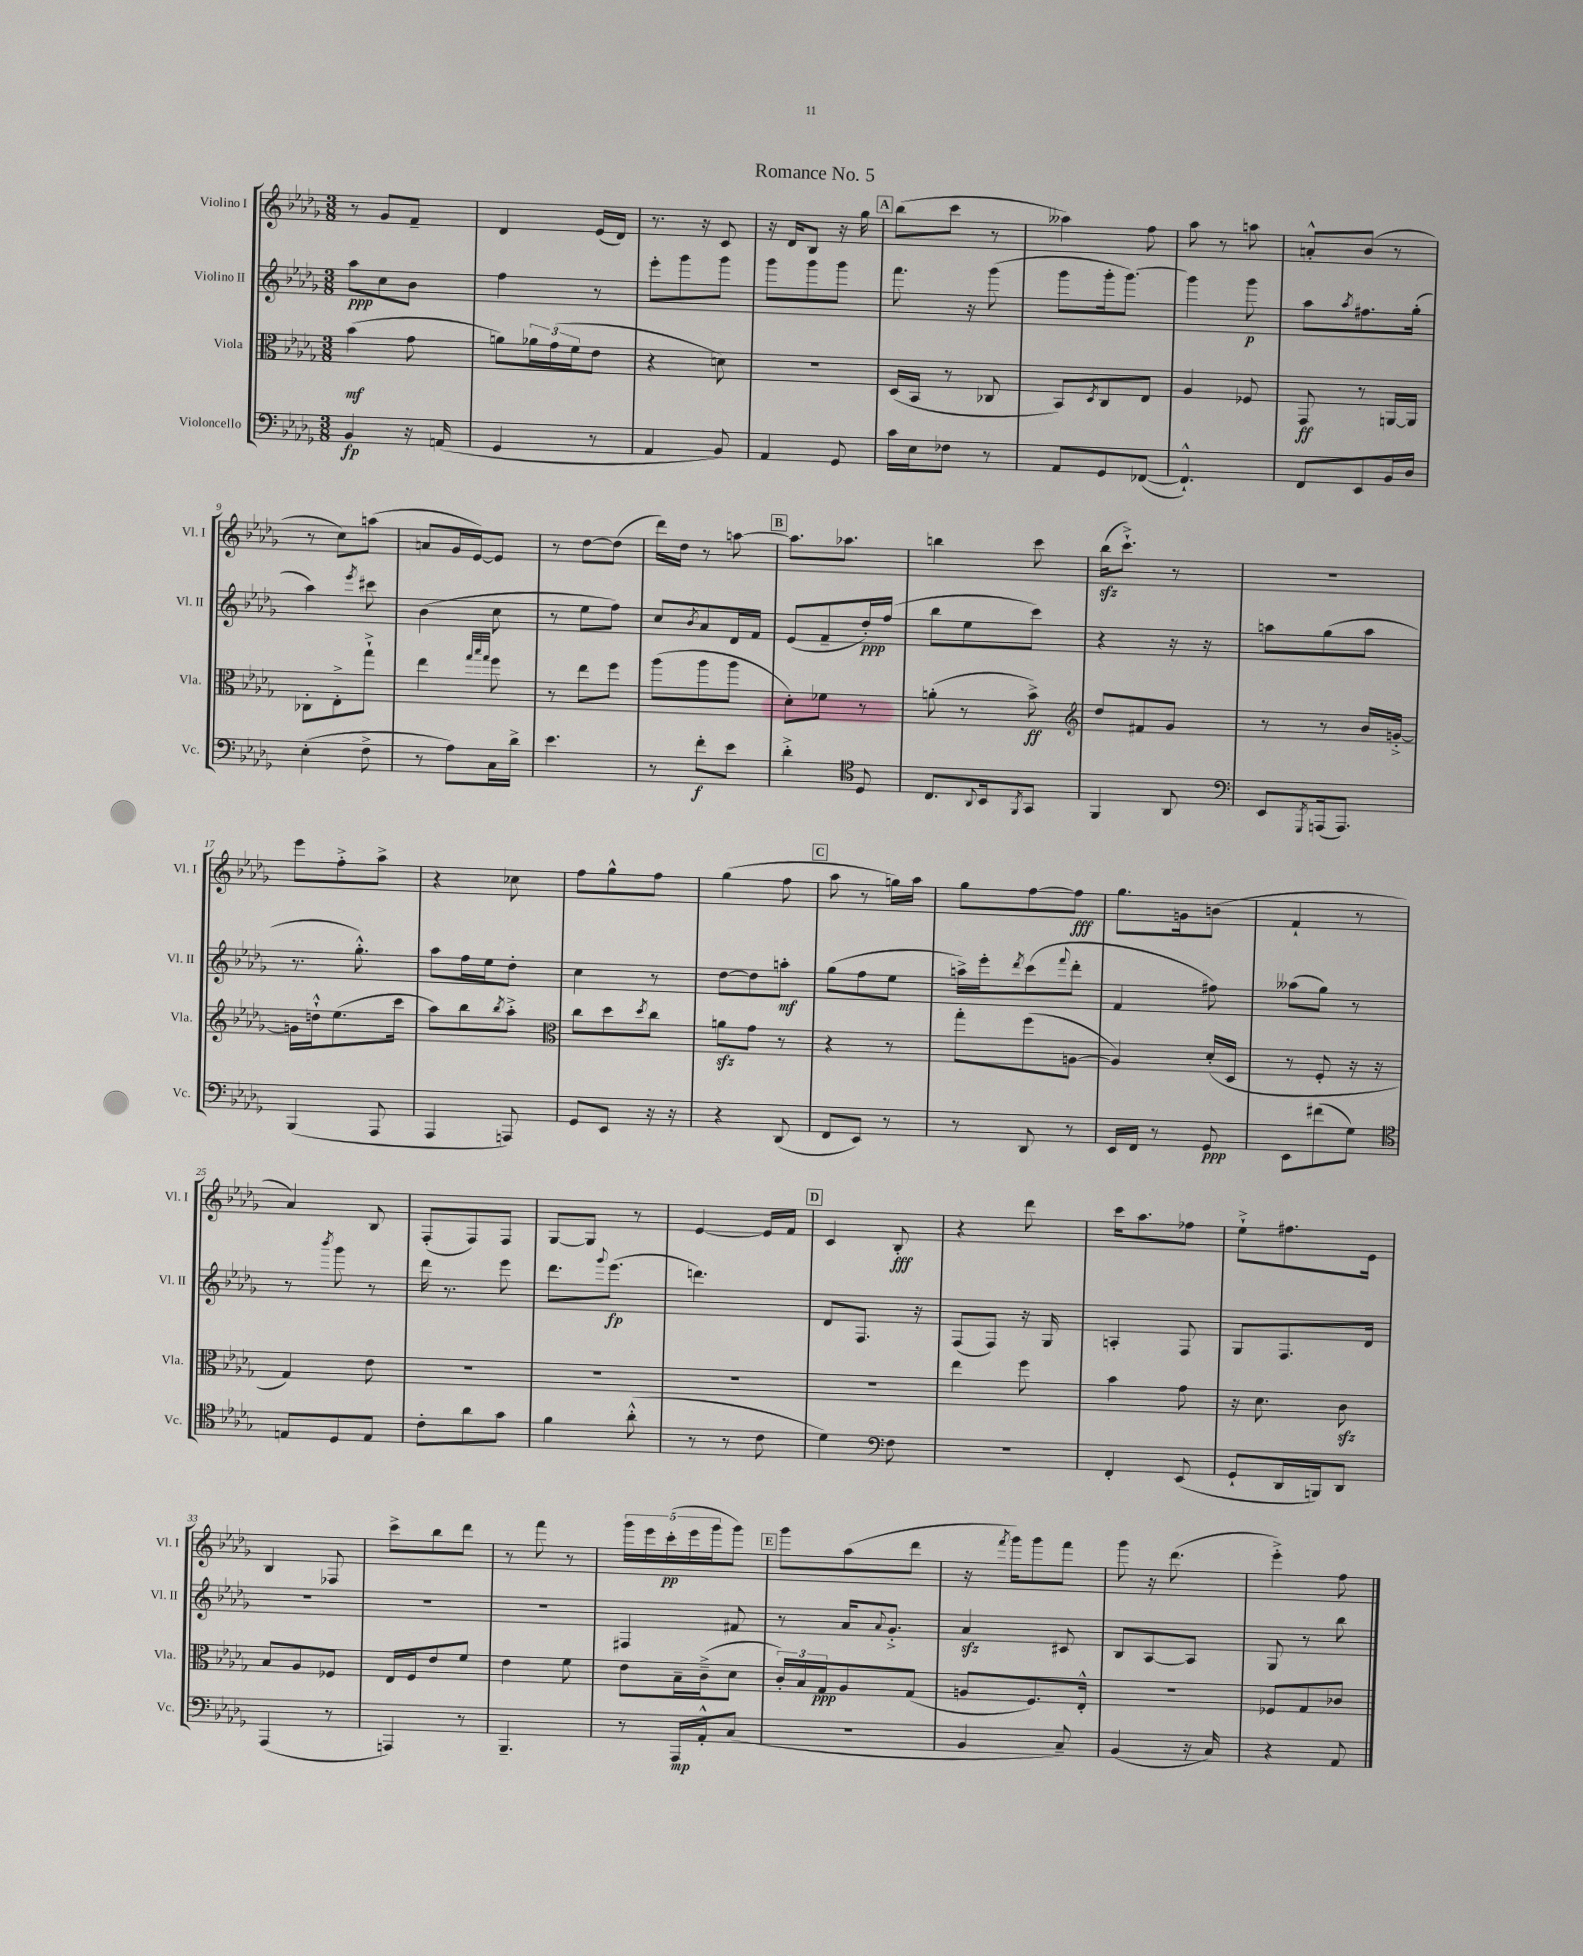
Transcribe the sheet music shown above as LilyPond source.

\header { title = "Romance No. 5" }
<<
\new StaffGroup <<
\new Staff = "s0" \with { instrumentName = "Violino I" shortInstrumentName = "Vl. I" } {
    \clef treble \key des \major \numericTimeSignature \time 3/8
    r8 ges'8 f'8-- |
    des'4 ees'16( des'16) |
    r8. r16 c'8 |
    r16 des'16 bes8 r16 ges''16 |
    \mark \markup { \box "A" } bes''8( c'''8 r8 |
    aeses''4) f''8 |
    aes''8 r8 a''8 |
    a'8-.-^ bes'8( r8 |
    r8 c''8) a''8( |
    a'8 ges'16 ees'16~) ees'8 |
    r8 des''8~ des''8( |
    des'''16) des''16 r8 a''8~ |
    \mark \markup { \box "B" } a''8. aes''8. |
    b''4 c'''8 |
    bes''16\sfz( c'''8.-!->) r8 |
    R4. |
    ees'''8 f''8-.-> aes''8-> |
    r4 ces''8 |
    f''8 ges''8-^ f''8 |
    ges''4( f''8 |
    \mark \markup { \box "C" } aes''8 r8 g''16) aes''16 |
    ges''8 f''8~ f''8\fff |
    ges''8. g'16 b'8( |
    f'4-! r8 |
    aes'4) bes8 |
    f8-.( f8) f8 |
    ges8~ ges8 r8 |
    ees'4~ ees'16 f'16 |
    \mark \markup { \box "D" } c'4 bes8-.\fff |
    r4 des'''8 |
    c'''16 aes''8. fes''8 |
    ees''8-!-> fis''8. ees'16 |
    bes4 fes8 |
    c'''8-> bes''8 des'''8 |
    r8 f'''8 r8 |
    \tuplet 5/4 { ges'''16 ees'''16 c'''16-.\pp( ees'''16 ges'''16 } ges'''8) |
    \mark \markup { \box "E" } ges'''8 aes''8( des'''8 |
    r16 \acciaccatura { f'''8 } ges'''16) ges'''8 f'''8 |
    ges'''8 r16 des'''8.( |
    ees'''4-.->) f''8 \bar "|." |
}
\new Staff = "s1" \with { instrumentName = "Violino II" shortInstrumentName = "Vl. II" } {
    \clef treble \key des \major \numericTimeSignature \time 3/8
    aes''8\ppp c''8 bes'8 |
    f''4 r8 |
    ees'''8-. ges'''8 ges'''8 |
    ges'''8 ges'''8 ges'''8 |
    \mark \markup { \box "A" } f'''8. r16 ges'''8( |
    ges'''8 ges'''16-. ges'''8.~) |
    ges'''4 ges'''8\p |
    aes''8 \acciaccatura { aes''8 } fis''8. ges''16-.( |
    aes''4) \acciaccatura { ees'''8 } cis'''8 |
    bes'4( c''8 |
    r8 ees''8 f''8) |
    c''8 \acciaccatura { bes'8 } aes'8 des'16 f'16 |
    \mark \markup { \box "B" } ees'8( f'8-- des''16-.\ppp) f''16( |
    bes''8 ees''8 c'''8) |
    r4 r16 r16 |
    a''8 ges''8( a''8 |
    r8. ges''8.-.-^) |
    aes''8 f''16 ees''16 des''8-. |
    c''4 r8 |
    des''8~ des''8 a''8-.\mf |
    \mark \markup { \box "C" } ges''8( f''8 ees''8 |
    a''16->) ees'''16-. \acciaccatura { des'''8 } c'''8( \appoggiatura { f'''8 } des'''8-. |
    f'4 fis''8) |
    aeses''8( ges''8) r8 |
    r8 \acciaccatura { bes'''8 } ges'''8 r8 |
    des'''16 r8. ees'''8 |
    des'''8. \appoggiatura { ges'''8 } ees'''8.\fp( |
    d'''4.) |
    \mark \markup { \box "D" } des'8 f8. r16 |
    f8( f8) r16 ges16 |
    a4-. f8 |
    ges8 f8. des'16 |
    R4. |
    R4. |
    R4. |
    fis4 fis'8 |
    \mark \markup { \box "E" } r8 aes'16 \appoggiatura { aes'8 } ges'8.-.-> |
    aes'4\sfz cis'8 |
    bes8 aes8~ aes8 |
    ges8 r8 bes''8 \bar "|." |
}
\new Staff = "s2" \with { instrumentName = "Viola" shortInstrumentName = "Vla." } {
    \clef alto \key des \major \numericTimeSignature \time 3/8
    bes'4\mf( ges'8 |
    a'8) \tuplet 3/2 { aes'16 ges'16( f'16 } ees'8 |
    r4 d'8) |
    R4. |
    \mark \markup { \box "A" } des16( bes,16 r8 ces8 |
    bes,8) \acciaccatura { des8 } c8 ees8 |
    aes4 fes8 |
    ges,8\ff r8 a,16~ a,16 |
    ces8-. ees8-.-> ges''8-!-> |
    ees''4 \grace { ges''32 bes''32 ges''32 } f''8 |
    r8 ees''8 f''8 |
    aes''8( aes''8 aes''8 |
    \mark \markup { \box "B" } des'8-.) fes'8 r8 |
    a'8-.( r8 bes'8->\ff) |
    \clef treble des''8 fis'8 ges'8 |
    r8 r8 bes'16 g'16~-.-> |
    g'16 d''16-!-^ ees''8.( c'''16 |
    aes''8) bes''8 \acciaccatura { bes''8 } aes''8-.-> |
    \clef alto c''8 des''8 \acciaccatura { des''8 } c''8 |
    a'8\sfz ges'8 r8 |
    \mark \markup { \box "C" } r4 r8 |
    ges''8-. f''8( a8~ |
    a4) des'16-.( des16 |
    r8 f8-. r16 r16 |
    ges4) ees'8 |
    R4. |
    R4. |
    R4. |
    \mark \markup { \box "D" } R4. |
    ees''4 f''8 |
    bes'4 ges'8 |
    r16 des'8. c'8\sfz |
    bes8 aes8 fes8 |
    ees16 f16 ees'8 f'8 |
    ees'4 f'8 |
    ees'8 bes16-- c'16--->( des'8 |
    \mark \markup { \box "E" } \tuplet 3/2 { c'16-.) bes16 ges16\ppp } aes8 ges8( |
    a8 f8.) ees16-.-^ |
    R4. |
    fes8 ges8 ces'8 \bar "|." |
}
\new Staff = "s3" \with { instrumentName = "Violoncello" shortInstrumentName = "Vc." } {
    \clef bass \key des \major \numericTimeSignature \time 3/8
    bes,4\fp r16 a,16( |
    ges,4 r8 |
    aes,4 bes,8) |
    aes,4 ges,8 |
    \mark \markup { \box "A" } c'16 ees16 fes8 r8 |
    aes,8 ges,8 fes,8~( |
    fes,4.-!-^) |
    f,8 ees,8 bes,16 des16 |
    ees4-.( f8-> |
    r8 aes8) c16 des'16-> |
    ees'4. |
    r8 f'8-.\f ees'8 |
    \mark \markup { \box "B" } des'4-.-> \clef tenor des8 |
    c8. \appoggiatura { aes,8 } bes,16 \acciaccatura { f,8 } ges,8 |
    f,4 aes,8 |
    \clef bass ees,8 \acciaccatura { ges,,8 } a,,16( a,,8.) |
    bes,,4( aes,,8 |
    aes,,4 a,,8) |
    ges,8 ees,8 r16 r16 |
    r4 des,8( |
    \mark \markup { \box "C" } f,8 ees,8) r8 |
    r8 des,8 r8 |
    ees,16 f,16 r8 ges,8\ppp |
    ees,8 fis'8( ges8) |
    \clef tenor e8 des8 e8 |
    c'8-. aes'8 ges'8 |
    f'4 aes'8-.-^( |
    r8 r8 c'8 |
    \mark \markup { \box "D" } des'4) \clef bass f8 |
    R4. |
    f,4-. ees,8( |
    ges,8-! des,16 b,,16) des,8 |
    aes,,4( r8 |
    a,,4) r8 |
    bes,,4.-- |
    r8 aes,,16\mp aes,16-.-^ c8( |
    \mark \markup { \box "E" } R4. |
    bes,4 c8--) |
    bes,4( r16 c16) |
    r4 aes,8 \bar "|." |
}
>>
>>
